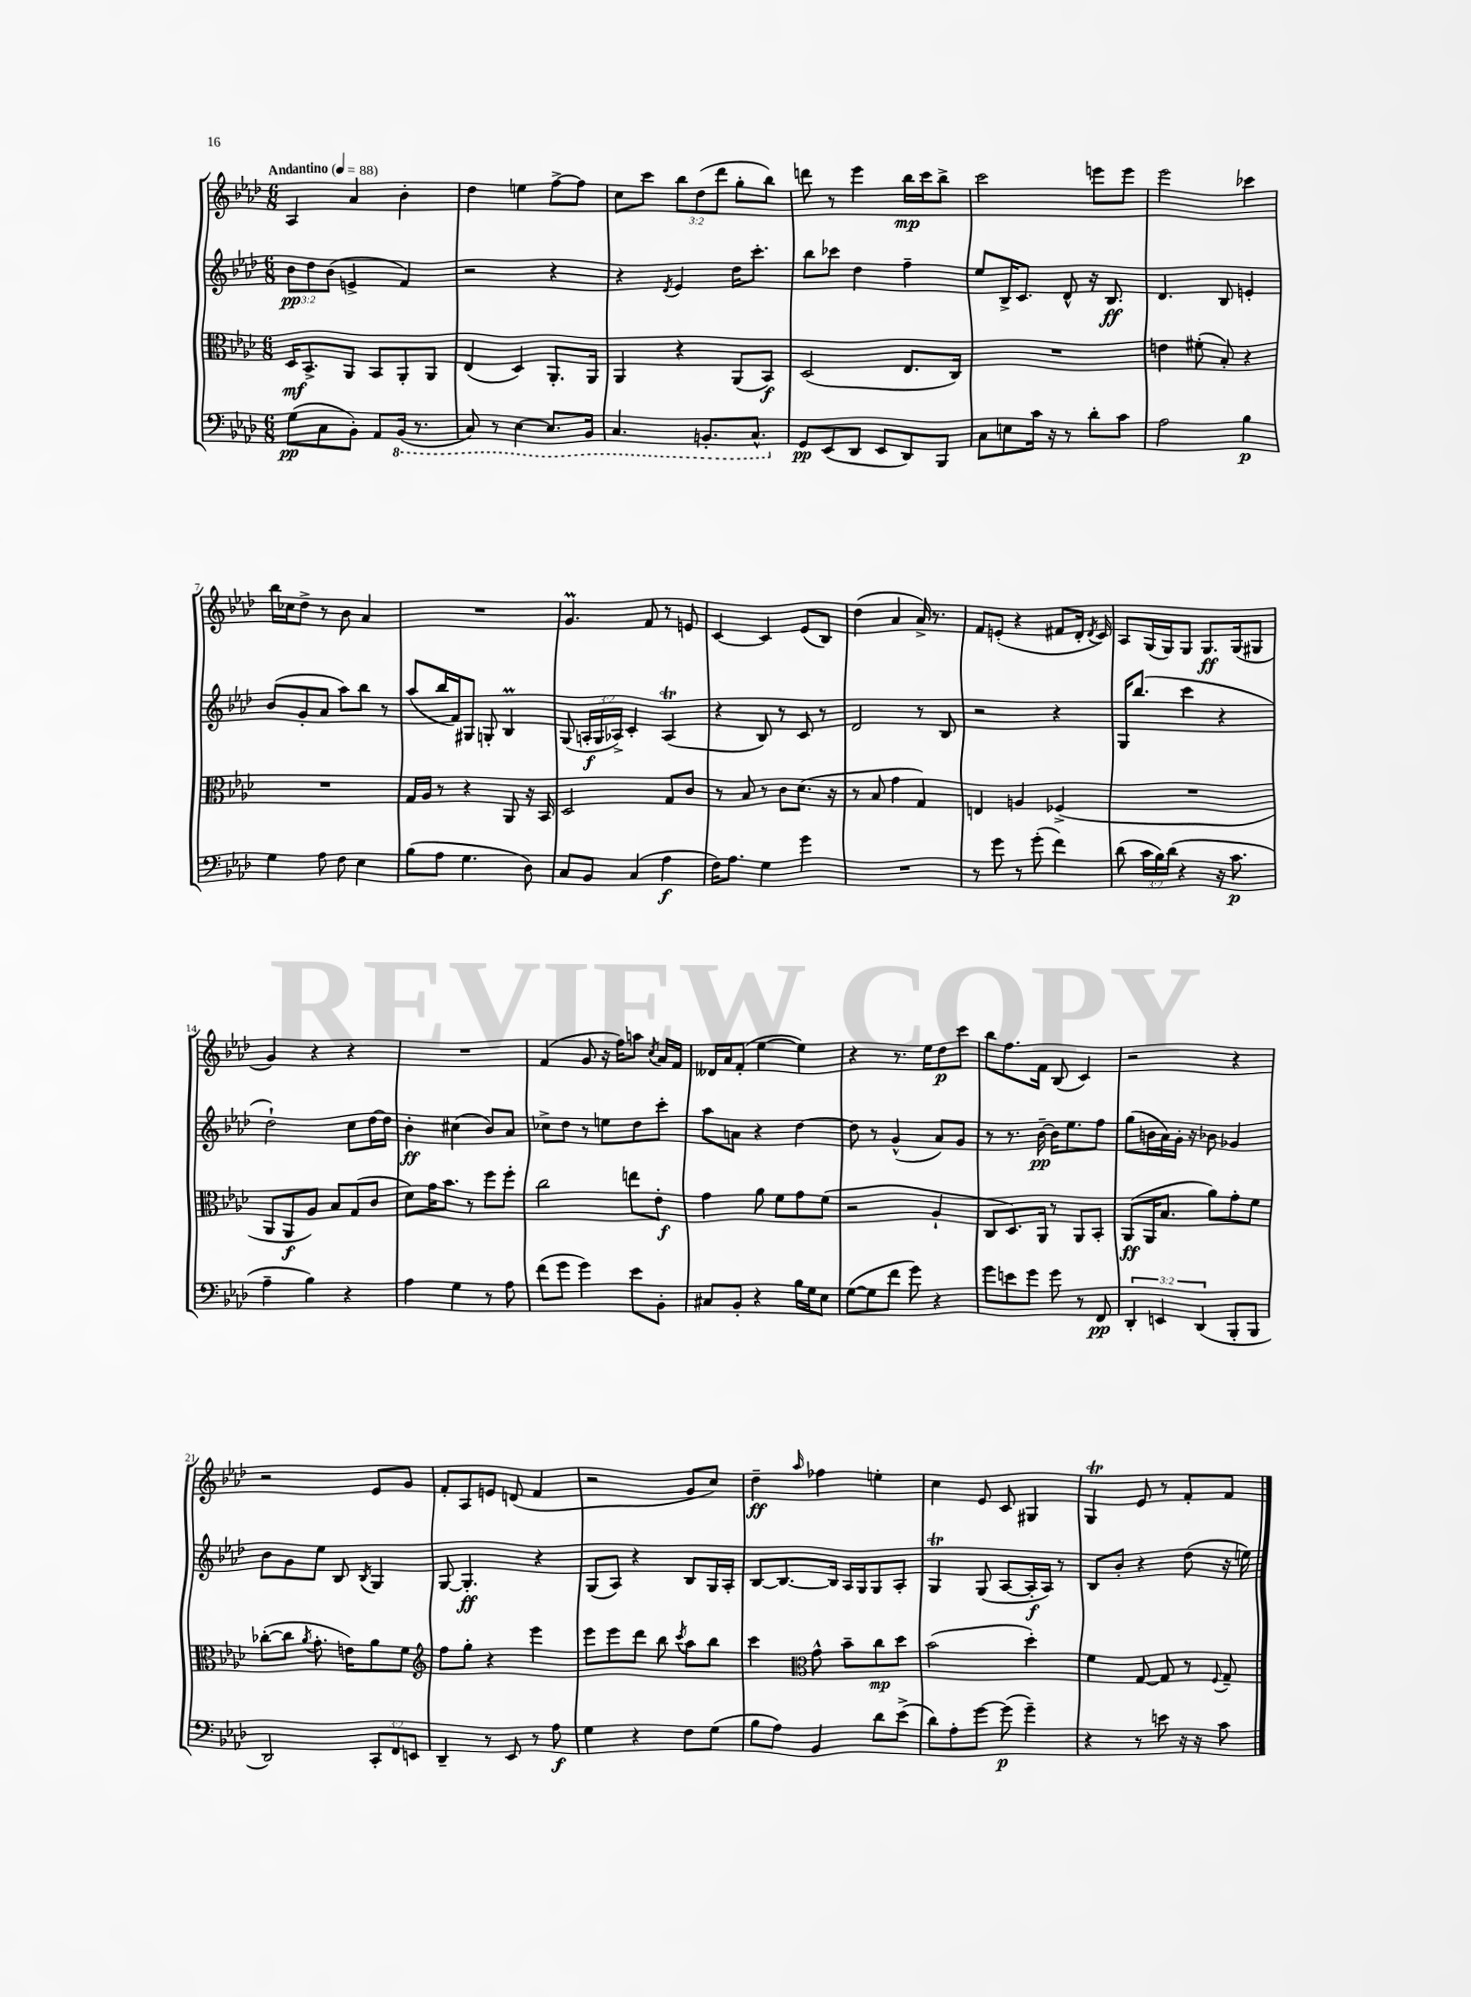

**kern	**dynam	**kern	**dynam	**kern	**dynam	**kern	**dynam
*part4	*part4	*part3	*part3	*part2	*part2	*part1	*part1
*staff4	*staff4	*staff3	*staff3	*staff2	*staff2	*staff1	*staff1
*clefF4	*	*clefC3	*	*clefG2	*	*clefG2	*
*k[b-e-a-d-]	*	*k[b-e-a-d-]	*	*k[b-e-a-d-]	*	*k[b-e-a-d-]	*
*M6/8	*	*M6/8	*	*M6/8	*	*M6/8	*
*MM88	*	*MM88	*	*MM88	*	*MM88	*
=1	=1	=1	=1	=1	=1	=1	=1
!	!	!	!	!	!	!LO:TX:a:B:t=Andantino	!
(8G\L	pp	16D-/KL	mf	12b-\L	pp	4A-/	.
.	.	8.BB-^/	.	.	.	.	.
.	.	.	.	12dd-\	.	.	.
8C\	.	.	.	.	.	.	.
.	.	.	.	(12b-\J	.	.	.
8BB-'\J)	.	8AA-/J	.	4en^/	.	4a-/	.
8AA-/L	.	8BB-/L	.	.	.	.	.
*8ba	*	*	*	*	*	*	*
(16BBB-/Jk	.	8AA-'/	.	4f/)	.	4b-'\	.
8.r	.	.	.	.	.	.	.
.	.	8AA-/J	.	.	.	.	.
=2	=2	=2	=2	=2	=2	=2	=2
8CC/)	.	(4E-/	.	2r	.	4dd-\	.
8r	.	.	.	.	.	.	.
[4EE-\	.	4D-/)	.	.	.	4een\	.
8.EE-/L]	.	8.AA-'/L	.	4r	.	[8ff^\L	.
.	.	.	.	.	.	8ff\J]	.
16BBB-/Jk	.	16AA-/Jk	.	.	.	.	.
=3	=3	=3	=3	=3	=3	=3	=3
4.CC/	.	4AA-/	.	4r	.	8cc\L	.
.	.	.	.	.	.	8ccc\J	.
.	.	.	.	8qd-/	.	.	.
.	.	4r	.	4e-/	.	12bb-\L	.
.	.	.	.	.	.	(12dd-\	.
8.BBBn'/L	.	.	.	.	.	.	.
.	.	.	.	.	.	12ddd-\J	.
.	.	(8AA-/L	.	16dd-\KL	.	8gg'\L	.
8.CC^^/J	.	.	.	8.ccc'\J	.	.	.
.	.	8BB-/J)	f	.	.	8bb-\J)	.
=4	=4	=4	=4	=4	=4	=4	=4
*X8ba	*	*	*	*	*	*	*
8GG/L	pp	(2D-/	.	8bb-\L	.	8dddn\	.
(8EE-/	.	.	.	8ccc-X\J	.	8r	.
8DD-/J	.	.	.	4dd-\	.	4eee-\	.
8EE-/L	.	.	.	.	.	.	.
8DD-/)	.	8.E-/L	.	4ff~\	.	16bb-\LL	mp
.	.	.	.	.	.	16ccc\J	.
8BBB-/J	.	.	.	.	.	8bb-^\J	.
.	.	16C/Jk)	.	.	.	.	.
=5	=5	=5	=5	=5	=5	=5	=5
8C\L	.	2.r	.	8ee-/L	.	2ccc\	.
8En\	.	.	.	16B-^/K	.	.	.
.	.	.	.	8.c/J	.	.	.
16c\Jk	.	.	.	.	.	.	.
16r	.	.	.	.	.	.	.
8r	.	.	.	8d-^^/	.	.	.
8d-'\L	.	.	.	16r	.	8eeen\L	.
.	.	.	.	8.B-/	ff	.	.
8c\J	.	.	.	.	.	8eee\J	.
=6	=6	=6	=6	=6	=6	=6	=6
2A-\	.	4en\	.	4.d-/	.	2eee-\	.
.	.	(8f#X'\	.	.	.	.	.
.	.	8B-'/)	.	8B-/	.	.	.
4B-\	p	4r	.	4en'/	.	4ccc-X\	.
!!LO:LB:g=z
=7	=7	=7	=7	=7	=7	=7	=7
4G\	.	2.r	.	(8b-/L	.	16bb-\LL	.
.	.	.	.	.	.	16cc-X\J	.
.	.	.	.	8g'/	.	8dd-^\J	.
8A-\	.	.	.	8a-/J	.	8r	.
8F\	.	.	.	8aa-\L)	.	8b-\	.
4E-\	.	.	.	8bb-\J	.	4a-/	.
.	.	.	.	8r	.	.	.
=8	=8	=8	=8	=8	=8	=8	=8
(8B-\L	.	16G/LL	.	(8aa-/L	.	2.r	.
.	.	16A-/JJ	.	.	.	.	.
8A-\J	.	8r	.	16bb-/L	.	.	.
.	.	.	.	16f/J)	.	.	.
4.G\	.	4r	.	8G#X/J	.	.	.
.	.	.	.	8Gn'/	.	.	.
.	.	8AA-/	.	4B-M/	.	.	.
8D-\)	.	16r	.	.	.	.	.
.	.	16BB-/	.	.	.	.	.
=9	=9	=9	=9	=9	=9	=9	=9
8C/L	.	2D-/	.	(8G/	.	4.gm/	.
8BB-/J	.	.	.	24An'/LL	f	.	.
.	.	.	.	24G/	.	.	.
.	.	.	.	24A-X^/JJ)	.	.	.
(4C/	.	.	.	4c'/	.	.	.
.	.	.	.	.	.	8f/	.
4A-\	f	8G/L	.	(4A-T/	.	8r	.
.	.	8c/J	.	.	.	8en/	.
=10	=10	=10	=10	=10	=10	=10	=10
16F\KL)	.	8r	.	4r	.	[4c/	.
8.A-\J	.	.	.	.	.	.	.
.	.	8B-/	.	.	.	.	.
4G\	.	8r	.	8B-/)	.	4c/]	.
.	.	8c\L	.	8r	.	.	.
4g\	.	(8.d-\J	.	8c/	.	(8e-/L	.
.	.	.	.	8r	.	8B-/J)	.
.	.	16r	.	.	.	.	.
=11	=11	=11	=11	=11	=11	=11	=11
2.r	.	8r	.	2d-/	.	(4dd-\	.
.	.	8B-/	.	.	.	.	.
.	.	4g\	.	.	.	4a-/	.
.	.	4G/)	.	8r	.	16a-^/)	.
.	.	.	.	.	.	8.r	.
.	.	.	.	8B-/	.	.	.
=12	=12	=12	=12	=12	=12	=12	=12
8r	.	4En/	.	2r	.	8f/L	.
8g\	.	.	.	.	.	(8en'/J	.
8r	.	4An/	.	.	.	4r	.
(8g'\	.	.	.	.	.	.	.
4f\)	.	(4F-X^/	.	4r	.	8f#X/L	.
.	.	.	.	.	.	16d-'/Jk	.
.	.	.	.	.	.	8qd-/	.
.	.	.	.	.	.	16c/)	.
=13	=13	=13	=13	=13	=13	=13	=13
(8d-\	.	2.r	.	16G/KL	.	8A-/L	.
.	.	.	.	(8.bb-/J	.	.	.
24c\LL	.	.	.	.	.	(16G/L	.
24B-\)	.	.	.	.	.	.	.
.	.	.	.	.	.	16G/J)	.
(24d-\JJ	.	.	.	.	.	.	.
4r	.	.	.	4ccc\	.	8G/J	.
.	.	.	.	.	.	8.G/L	ff
16r	.	.	.	4r	.	.	.
8.c\	p	.	.	.	.	(16G/k	.
.	.	.	.	.	.	8G#X/J	.
!!LO:LB:g=z
=14	=14	=14	=14	=14	=14	=14	=14
4A-~\	.	8AA-/L	.	2dd-`\)	.	4g/)	.
.	.	8AA-/	f	.	.	.	.
4B-\)	.	8A-/J)	.	.	.	4r	.
.	.	8B-/L	.	.	.	.	.
4r	.	(8G/	.	8cc\L	.	4r	.
.	.	8c/J	.	[16dd-\L	.	.	.
.	.	.	.	16dd-\JJ]	.	.	.
=15	=15	=15	=15	=15	=15	=15	=15
4A-\	.	8d-\L)	.	4b-'\	ff	2.r	.
.	.	16g\K	.	.	.	.	.
.	.	8.b-\J	.	.	.	.	.
4G\	.	.	.	(4cc#X\	.	.	.
.	.	8r	.	.	.	.	.
8r	.	8ff\L	.	8b-/L)	.	.	.
8A-\	.	8ff'\J	.	8a-/J	.	.	.
=16	=16	=16	=16	=16	=16	=16	=16
(8f\L	.	2cc\	.	8cc-X^\L	.	(4f/	.
8g\J	.	.	.	8dd-\J	.	.	.
4g\)	.	.	.	8r	.	8g/	.
.	.	.	.	8een\L	.	16r	.
.	.	.	.	.	.	16ff\KL)	.
8e-\L	.	8een\L	.	8dd-\	.	8aan\J	.
.	.	.	.	.	.	8qcc/	.
8BB-'\J	.	8e-'\J	f	8ccc'\J	.	16a-/LL	.
.	.	.	.	.	.	16f/JJ	.
=17	=17	=17	=17	=17	=17	=17	=17
8C#X/L	.	4g\	.	8aa-\L	.	16d--X/LL	.
.	.	.	.	.	.	16a-/J	.
8BB-'/J	.	.	.	8an\J	.	(8f'/J	.
4r	.	8a-\	.	4r	.	[4ee-\	.
.	.	8f\L	.	.	.	.	.
16B-\LL	.	8g\	.	[4dd-\	.	4ee-\])	.
16G\J	.	.	.	.	.	.	.
8E-\J	.	(8f\J	.	.	.	.	.
=18	=18	=18	=18	=18	=18	=18	=18
([8G\L	.	2r	.	8dd-\]	.	4r	.
8G\]	.	.	.	8r	.	.	.
8f\J	.	.	.	(4g^^/	.	8.r	.
8g\)	.	.	.	.	.	.	.
.	.	.	.	.	.	16ee-\KL	.
4r	.	4A-`/	.	8a-/L)	.	8dd-\	p
.	.	.	.	8g/J	.	8ccc\J	.
=19	=19	=19	=19	=19	=19	=19	=19
8g\L	.	8C/L	.	8r	.	8bb-\L	.
8en\	.	8.D-/)	.	8.r	.	8.ff\	.
8g\J	.	.	.	.	.	.	.
.	.	16AA-/Jk	.	[16b-~\	pp	16f\Jk	.
8g\	.	8r	.	16b-\KL]	.	(8B-/	.
.	.	.	.	8.ee-\	.	.	.
8r	.	8AA-/L	.	.	.	4c/)	.
8FF/	pp	8BB-'/J	.	8ff\J	.	.	.
=20	=20	=20	=20	=20	=20	=20	=20
6DD-'/	.	(8AA-/L	ff	(8gg\L	.	2r	.
.	.	16AA-/K	.	16bn\L	.	.	.
6EEn/	.	.	.	.	.	.	.
.	.	8.B-/J	.	16a-\)	.	.	.
.	.	.	.	16g'\JJ	.	.	.
.	.	.	.	16r	.	.	.
(6DD-/	.	.	.	.	.	.	.
.	.	8a-\L)	.	8b-X\	.	.	.
8BBB-'/L	.	8g'\	.	4g-X/	.	4r	.
8BBB-/J	.	8f\J	.	.	.	.	.
!!LO:LB:g=z
=21	=21	=21	=21	=21	=21	=21	=21
2DD-/)	.	([8cc-X'\L	.	8b-\L	.	2r	.
.	.	8cc-\J]	.	8g\	.	.	.
.	.	8qa-/	.	.	.	.	.
.	.	8.g'\	.	8ee-\J	.	.	.
.	.	.	.	8B-/	.	.	.
.	.	16en\KL)	.	.	.	.	.
.	.	.	.	8qB-/	.	.	.
12CC'/L	.	8a-\	.	4G/	.	8e-/L	.
12FF/	.	.	.	.	.	.	.
.	.	8f\J	.	.	.	8g/J	.
12EEn/J	.	.	.	.	.	.	.
=22	=22	=22	=22	=22	=22	=22	=22
*	*	*clefG2	*	*	*	*	*
4DD-~/	.	8ff\L	.	[8G/	.	8f'/L	.
.	.	8gg'\J	.	4.G'/]	ff	8A-/	.
8r	.	4r	.	.	.	8en/J	.
8EE-/	.	.	.	.	.	(8dn/	.
8r	.	4eee-\	.	4r	.	4f/	.
8A-\	f	.	.	.	.	.	.
=23	=23	=23	=23	=23	=23	=23	=23
4G\	.	8eee-\L	.	(8G/L	.	2r	.
.	.	8eee-\	.	8A-/J)	.	.	.
4r	.	8ddd-\J	.	4r	.	.	.
.	.	8bb-\	.	.	.	.	.
.	.	8qccc/	.	.	.	.	.
8F\L	.	8aa-\L	.	8B-/L	.	8g/L	.
(8G\J	.	8bb-\J	.	16G/L	.	8cc/J)	.
.	.	.	.	16A-'/JJ	.	.	.
=24	=24	=24	=24	=24	=24	=24	=24
8B-\L	.	4ccc\	.	[8B-/L	.	4dd-~\	ff
8A-\J)	.	.	.	8.B-/_	.	.	.
*	*	*clefC3	*	*	*	*	*
.	.	.	.	.	.	16qqaa-/	.
4BB-/	.	8g^^\	.	.	.	4ff-X\	.
.	.	.	.	16B-/Jk]	.	.	.
.	.	8b-~\L	.	16A-/LL	.	.	.
.	.	.	.	16G/J	.	.	.
8d-\L	.	8cc\	mp	8G/	.	4een'\	.
(8e-^\J	.	8dd-\J	.	8A-'/J	.	.	.
=25	=25	=25	=25	=25	=25	=25	=25
8d-\L)	.	(2b-\	.	4Gt/	.	4cc\	.
8A-'\	.	.	.	.	.	.	.
[8g\J	.	.	.	(8G/	.	8e-/	.
(8g\]	p	.	.	[8A-/L	.	8c/	.
4g~\)	.	4dd-'\)	.	16A-'/L]	f	4G#X/	.
.	.	.	.	16A-/JJ)	.	.	.
.	.	.	.	8r	.	.	.
=26	=26	=26	=26	=26	=26	=26	=26
4r	.	4f\	.	8B-/L	.	4Gt/	.
.	.	.	.	8b-'/J	.	.	.
8r	.	[8G/	.	4r	.	8e-/	.
8en\	.	8G/]	.	.	.	8r	.
16r	.	8r	.	(8dd-\	.	8f'/L	.
16r	.	.	.	.	.	.	.
.	.	8qqF/	.	.	.	.	.
8c\	.	8G~/	.	16r	.	8f/J	.
.	.	.	.	16een\)	.	.	.
==	==	==	==	==	==	==	==
*-	*-	*-	*-	*-	*-	*-	*-
